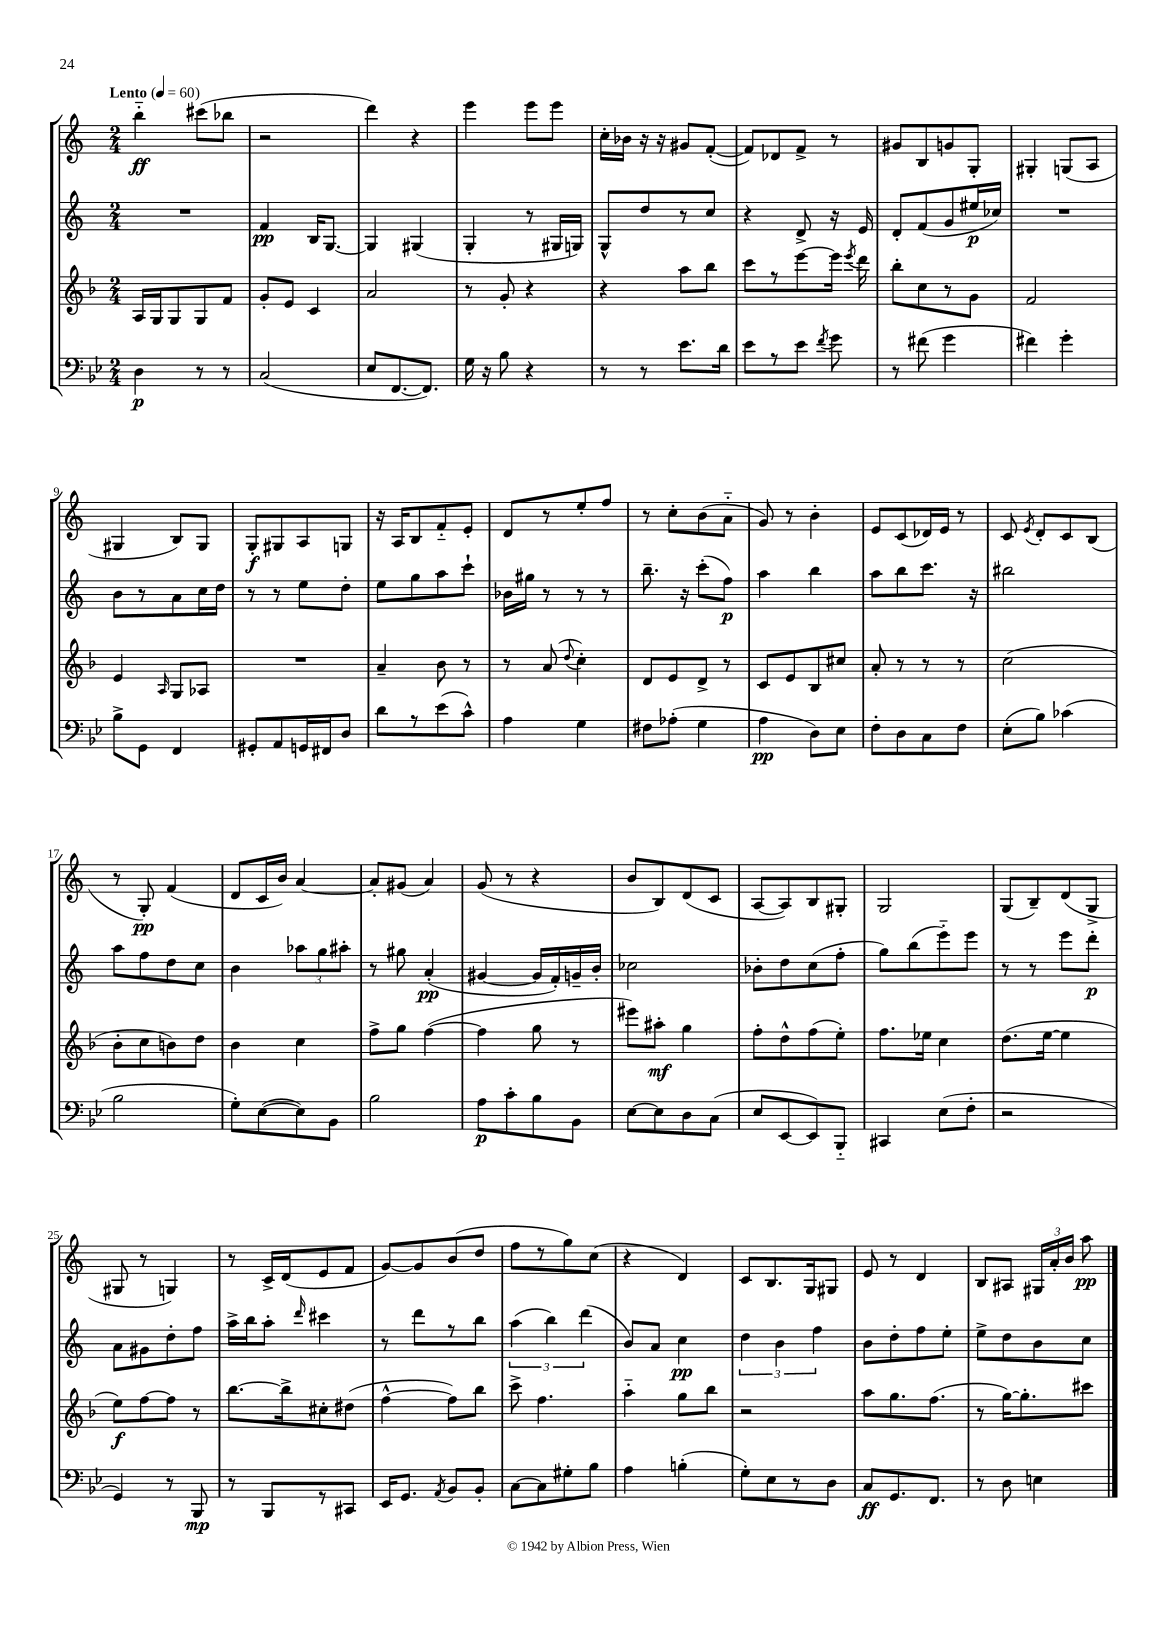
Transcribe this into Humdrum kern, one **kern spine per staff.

**kern	**kern	**kern	**kern
*staff4	*staff3	*staff2	*staff1
*clefF4	*clefG2	*clefG2	*clefG2
*k[b-e-]	*k[b-]	*k[]	*k[]
*M2/4	*M2/4	*M2/4	*M2/4
*MM60	*MM60	*MM60	*MM60
4D	16A	2r	4bb'~
.	16G	.	.
.	8G	.	.
8r	8G	.	(8ccc#
8r	8f	.	8bb-
=	=	=	=
(2C	8g'	4f	2r
.	8e	.	.
.	4c	16B	.
.	.	[8.G	.
=	=	=	=
8E-	2a	4G]	4ddd)
[8.FF	.	.	.
.	.	(4G#	4r
8.FF])	.	.	.
=	=	=	=
16G	8r	4G'	4eee
16r	.	.	.
8B-	8g'	.	.
4r	4r	8r	8eee
.	.	16G#	8eee
.	.	16G)	.
=	=	=	=
8r	4r	8G^^	16cc'
.	.	.	16b-
8r	.	8dd	16r
.	.	.	16r
8.e-	8aa	8r	8g#
.	8bb-	8cc	([8f'
16d	.	.	.
=	=	=	=
8e-	8ccc	4r	8f])
8r	8r	.	8d-
8e-	[8eee	8d^	8f^
8qf	.	.	.
8g	16eee]	16r	8r
.	8qeee	.	.
.	16ddd	16e	.
=	=	=	=
8r	8bb-'	8d'	8g#
(8f#	8cc	(8f	8B
4g	8r	8g	8g
.	8g	16ee#	8G'
.	.	16cc-)	.
=	=	=	=
4f#)	2f	2r	4G#'
4g'	.	.	(8G
.	.	.	8A
=	=	=	=
8B-^	4e	8b	4G#
8GG	.	8r	.
.	16qqA	.	.
4FF	8G	8a	8B)
.	8A-	16cc	8G#
.	.	16dd	.
=	=	=	=
8GG#'	2r	8r	8G'
8AA	.	8r	8G#
16GG	.	8ee	8A
16FF#	.	.	.
8D	.	8dd'	8G
=	=	=	=
8d	4a~	8ee	16r
.	.	.	16A
8r	.	8gg	8B
(8e-	8b-	8aa	8f'~
8c^^)	8r	8ccc`	8e'
=	=	=	=
4A	8r	16b-	8d
.	.	16gg#	.
.	(8a	8r	8r
.	8qqdd	.	.
4G	4cc')	8r	8ee'
.	.	8r	8ff
=	=	=	=
8F#	8d	8.bb~	8r
(8A-'	8e	.	8cc'
.	.	16r	.
4G	8d^	(8ccc'	(8b
.	8r	8ff)	8a'~
=	=	=	=
4A	8c	4aa	8g)
.	8e	.	8r
8D)	8B-	4bb	4b'
8E-	8cc#	.	.
=	=	=	=
8F'	8a'	8aa	8e
8D	8r	8bb	(8c
8C	8r	8.ccc	16d-)
.	.	.	16e
8F	8r	.	8r
.	.	16r	.
=	=	=	=
(8E-'	(2cc	2bb#	8c
.	.	.	8qe
8B-)	.	.	8d'
(4c-	.	.	8c
.	.	.	(8B
=	=	=	=
2B-	8b-'	8aa	8r
.	8cc	8ff	8G')
.	8b)	8dd	(4f
.	8dd	8cc	.
=	=	=	=
8G')	4b-	4b	8d
([8E-	.	.	16c
.	.	.	16b)
8E-])	4cc	12aa-	[4a
.	.	12gg	.
8BB-	.	.	.
.	.	12aa#'	.
=	=	=	=
2B-	8ff^	8r	8a']
.	8gg	8gg#	(8g#
.	([4ff	(4a'	4a)
=	=	=	=
8A	4ff]	[4g#	(8g
8c'	.	.	8r
8B-	8gg	16g#]	4r
.	.	16f')	.
8BB-	8r	16g~	.
.	.	16b'	.
=	=	=	=
[8E-	8eee#)	2cc-	8b
8E-]	8aa#'	.	8B)
8D	4gg	.	(8d
(8C	.	.	8c
=	=	=	=
8E-	8ff'	8b-'	[8A
[8EE-	8dd^^	8dd	8A])
8EE-])	(8ff	(8cc	8B
8BBB-'~	8ee')	8ff'	8G#'
=	=	=	=
4CC#	8.ff	8gg)	2G
.	.	(8bb	.
.	16ee-	.	.
(8E-	4cc	8eee'~)	.
8F'	.	8eee	.
=	=	=	=
2r	(8.dd	8r	(8G
.	.	8r	8B~)
.	[16ee	.	.
.	4ee]	8eee	(8d
.	.	8ddd'	8G^
=	=	=	=
4GG)	8ee)	8a	8G#
.	[8ff	8g#	8r
8r	8ff]	8dd'	4G)
8BBB-	8r	8ff	.
=	=	=	=
8r	[8.bb-	16aa^	8r
.	.	16bb	.
8BBB-	.	8aa'	16c^
.	16bb-^]	.	(16d
.	.	16qqddd	.
8r	8cc#'	4ccc#	8e
8CC#	(8dd#	.	8f
=	=	=	=
16EE-	[4ff^^	8r	[8g)
8.GG	.	.	.
.	.	8ddd	8g]
8qAA	.	.	.
8BB-	8ff])	8r	(8b
8BB-'	8bb-	8bb	8dd
=	=	=	=
[8C	8ccc^	(6aa	8ff
8C]	4.ff	.	8r
.	.	6bb)	.
8G#'	.	.	8gg)
.	.	(6ddd	.
8B-	.	.	(8cc
=	=	=	=
4A	4aa'~	8b)	4r
.	.	8a	.
(4B'	8gg	4cc	4d)
.	8bb-	.	.
=	=	=	=
8G')	2r	6dd	8c
8E-	.	.	8.B
.	.	6b	.
8r	.	.	.
.	.	.	16G
.	.	6ff	.
8D	.	.	8G#
=	=	=	=
8C	8aa	8b	8e
8.GG	8.gg	8dd'	8r
.	.	8ff	4d
8.FF	(8.ff	.	.
.	.	8ee'	.
=	=	=	=
8r	8r	8ee^	8B
8D	[16gg)	8dd	8A#
.	8.gg']	.	.
4E	.	8b	24G#
.	.	.	24a'
.	.	.	24b
.	8ccc#	8cc	8aa
==	==	==	==
*-	*-	*-	*-
